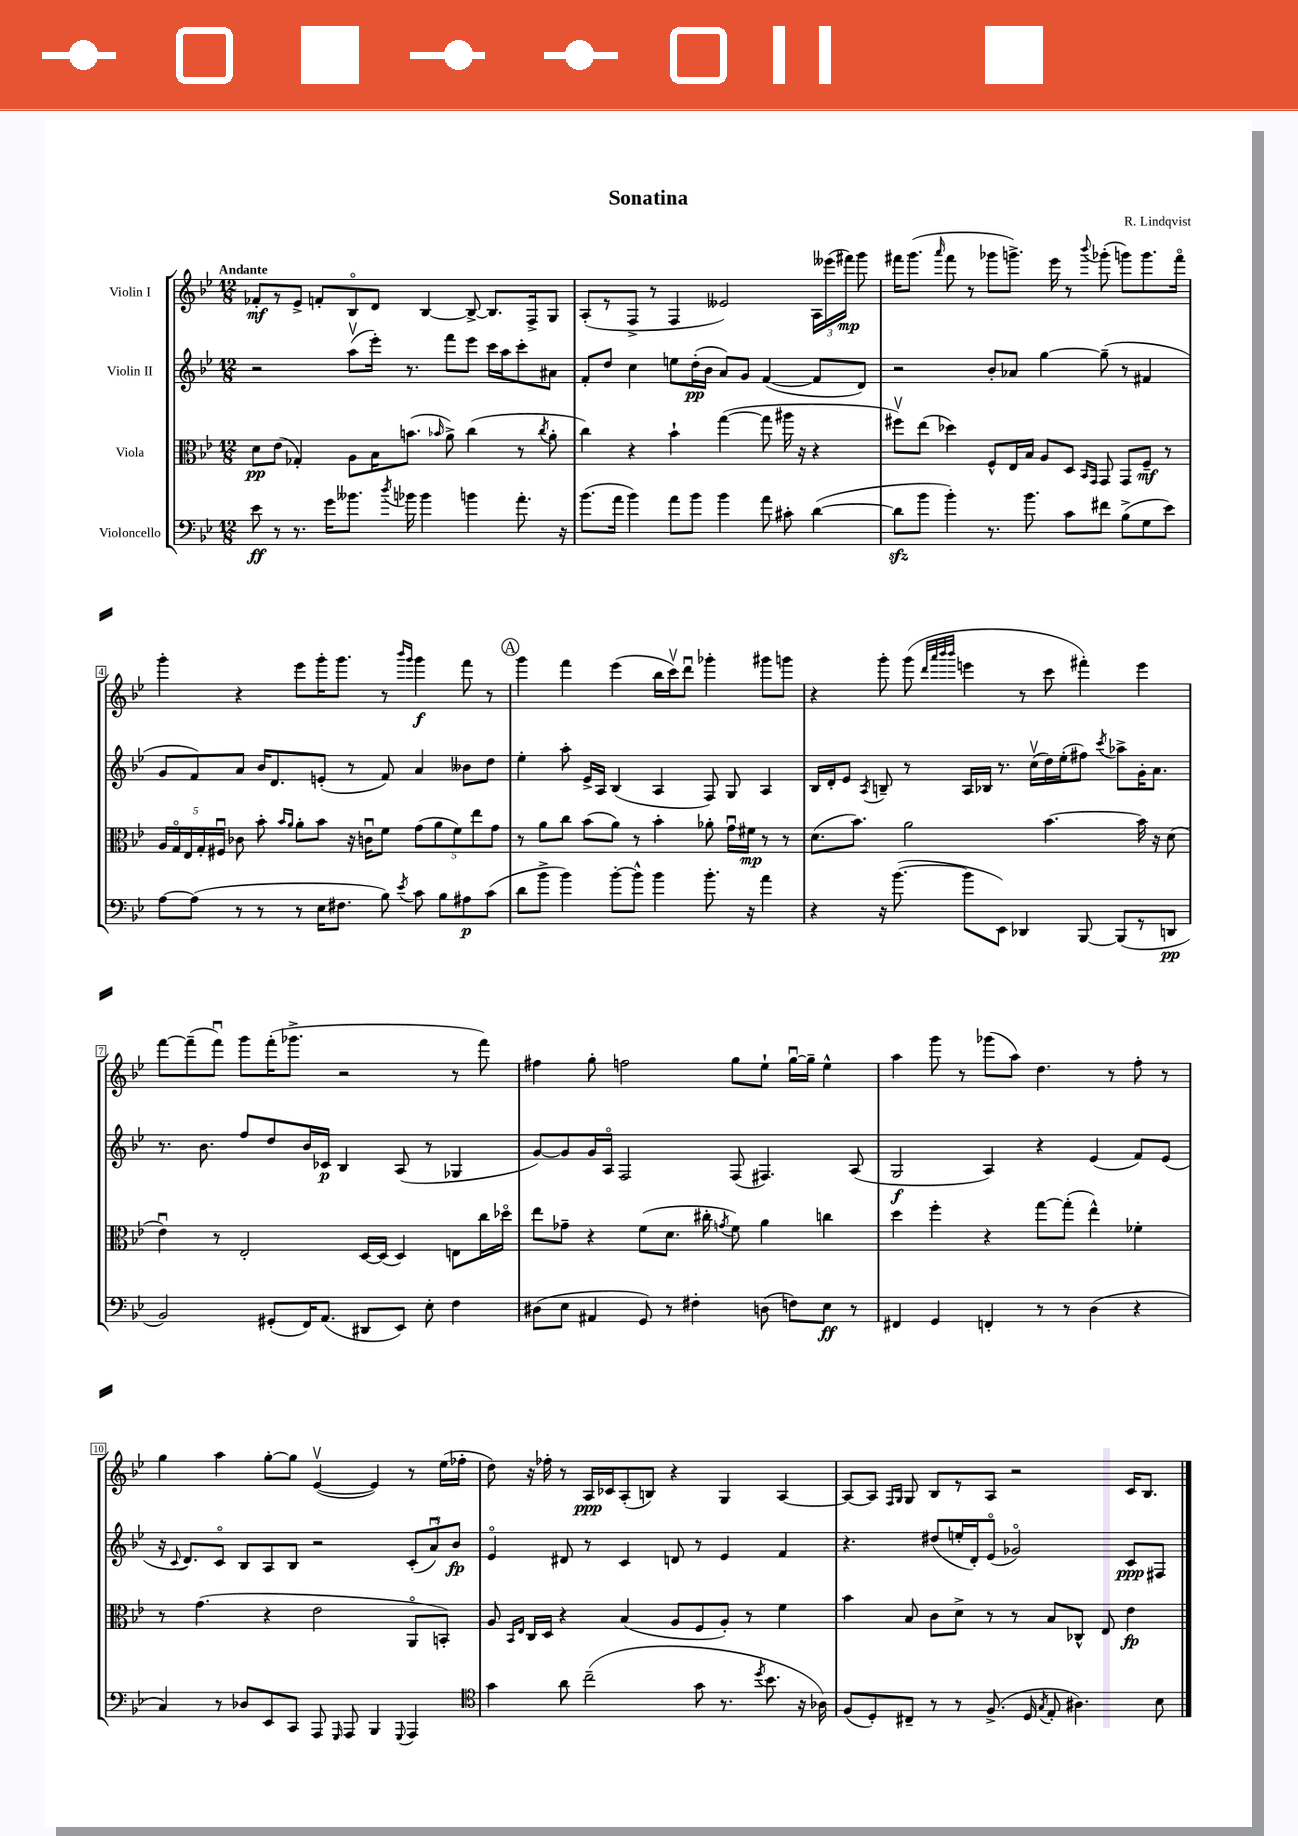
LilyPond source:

\header { title = "Sonatina" composer = "R. Lindqvist" }
<<
\new StaffGroup <<
\new Staff = "s0" \with { instrumentName = "Violin I" } {
    \clef treble \key bes \major \numericTimeSignature \time 12/8 \tempo "Andante"
    \autoBeamOff fes'8[-.\mf r8 ees'8]-> f'8[-. bes8\flageolet d'8] bes4~ bes8~-> bes8.[ f16-> g8] |
    a8[-.( r8 f8]-> r8 f4 eeses'2) \tuplet 3/2 { a16[ eeses'''16( fis'''16]\mp) } g'''8 |
    fis'''16[ g'''8.]( \grace { a'''16 } fis'''8 r8 ges'''8[ g'''8.]->) ees'''16 r8 \appoggiatura { bes'''8 } ges'''8-.( g'''8[) g'''8. fis'''16]\flageolet |
    g'''4-. r4 ees'''8[ g'''16-. g'''8.] r8 \grace { bes'''16[ g'''16] } g'''4\f f'''8 r8 |
    \mark \markup { \circle "A" } g'''4 f'''4 ees'''4( bes''16[ c'''16\upbow) d'''8]\downbow ges'''4-. gis'''8[ g'''8] |
    r4 g'''8-. g'''8( \grace { d'''32[ a'''32 bes'''32 bes'''32] } e'''4 r8 c'''8 fis'''4-.) e'''4 |
    f'''8[~ f'''8--( f'''8]\downbow) g'''8[ f'''16-.( ges'''8.]-> r2 r8 f'''8) |
    fis''4 g''8-. f''2 g''8[ ees''8]-! g''16[~\downbow g''16]-- ees''4-^ |
    a''4 g'''8 r8 ges'''8[( a''8]) d''4. r8 f''8-. r8 |
    g''4 a''4 g''8[~-. g''8] ees'4~\upbow( ees'4) r8 ees''16[( fes''16]-. |
    d''8) r16 fes''16-. r8 a16[\ppp ces'16 a8-.( b8]) r4 g4 a4~ |
    a8[~ a8] \grace { f16[ g16] } g8 bes8[ r8 a8] r2 c'16[ bes8.] \bar "|." |
}
\new Staff = "s1" \with { instrumentName = "Violin II" } {
    \clef treble \key bes \major \numericTimeSignature \time 12/8
    \autoBeamOff r2 a''8[\upbow( ees'''16]-.) r8. f'''8[ ees'''8] c'''16[ a''16 c'''8-. ais'8] |
    f'8[-. d''8] c''4 e''8[ d''16-.\pp( bes'16] a'8[) g'8] f'4~( f'8[ d'8]) |
    r2 bes'8[-. aes'8] g''4~ g''8--( r8 fis'4 |
    g'8[ f'8) a'8] bes'16[ d'8. e'8]-.( r8 f'8) a'4 beses'8[ d''8] |
    \mark \markup { \circle "A" } ees''4-. a''8-. ees'16[-> a16] bes4( a4 f8) g8 a4 |
    bes16[ d'16-. ees'8] \acciaccatura { a8 } b8-- r8 a16[ bes16] r8. c''16[\upbow( d''16) ees''16-.( fis''8]) \acciaccatura { c'''8 } aes''8[-> g'16-. a'8.] |
    r8. bes'8. f''8[ d''8 bes'16 ces'16]\p bes4 a8( r8 ges4 |
    g'8[~) g'8 g'16 a16]\flageolet f2 f8( fis4.) a8( |
    g2\f a4) r4 ees'4( f'8[) ees'8]( |
    r16 \appoggiatura { c'8 } d'8.[) c'8]\flageolet bes8[ a8 bes8] r2 \tuplet 3/2 { c'8[-.( a'8\downbow) bes'8]\fp } |
    ees'4\flageolet dis'8 r8 c'4 d'8 r8 ees'4 f'4 |
    r4. dis''8[( e''16-. d'16-.) ees'8]\flageolet( ges'2\flageolet) c'8[\ppp fis8] \bar "|." |
}
\new Staff = "s2" \with { instrumentName = "Viola" } {
    \clef alto \key bes \major \numericTimeSignature \time 12/8
    \autoBeamOff d'8[\pp ees'8]( ges4-.) a8[ bes16 b'8.]( \grace { bes'16 } a'8->) c''4( r8 \acciaccatura { c''8 } a'8-. |
    c''4) r4 bes'4-! g''4~( g''8 ais''16 r16 r4 |
    fis''8[\upbow) ees''8]( des''4) f8[-^ ees16 bes16] a8[ d8] \grace { bes,16[ g,16] } g,8 g,8[ f8]--\mf r8 |
    \tuplet 5/4 { a16[ g16\flageolet ees16 g16-. fis16]\downbow } ces'8 bes'8-. \grace { bes'16[ a'16] } a'8[-. bes'8] r16 c'16[\downbow f'8] \tuplet 5/4 { g'8[( a'8 f'8) ees''8 g'8] } |
    \mark \markup { \circle "A" } r8 a'8[ c''8] bes'8[( a'8]) r8 bes'4-. aes'8-. g'16[\downbow fis'16]\mp r8 r8 |
    d'8.[( bes'8.]) a'2 bes'4.~ bes'16 r16 d'8( |
    ees'4\downbow) r8 ees2-. d16[~ d16]( d4) e8[ c''16 des''16]\flageolet |
    ees''8[ ges'8]-- r4 f'8[( d'8.] cis''16-. \acciaccatura { g'8 } f'8) a'4 c''4 |
    d''4 f''4-. r4 g''8[~ g''8]-.( ees''4-^) fes'4-. |
    r8 g'4.( r4 ees'2 a,8[\flageolet b,8]-.) |
    a8 \grace { bes,16[ ees16] } c16[ d16] r4 bes4( a8[ f8 a8]-.) r8 f'4 |
    bes'4 bes8 c'8[ d'8]-> r8 r8 bes8[ ces8]-^ ees8 ees'4\fp \bar "|." |
}
\new Staff = "s3" \with { instrumentName = "Violoncello" } {
    \clef bass \key bes \major \numericTimeSignature \time 12/8
    \autoBeamOff ees'8\ff r8 r8. g'16[ beses'8.] \acciaccatura { d''8 } bes'16 bes'4 b'4 a'8.-. r16 |
    bes'8.[( a'16] bes'4) a'8[ bes'8] bes'4 a'8 cis'8-. d'4~( |
    d'8[\sfz bes'8] bes'4-.) r8. bes'8. c'8[ fis'8] bes8[->( g8 ees'8]) |
    a8[~ a8]( r8 r8 r8 ees16[ fis8.] bes8) \acciaccatura { ees'8 } c'8 bes8[ ais8\p c'8]( |
    \mark \markup { \circle "A" } d'8[ bes'8]-> bes'4) bes'8[~-. bes'8]-^ bes'4 bes'8.-. r16 a'4 |
    r4 r16 bes'8.~( bes'8[ ees,8]) des,4 bes,,8~ bes,,8[( r8 d,8]\pp |
    bes,2) gis,8[-.( f,16) a,8.]( dis,8[ ees,8]) ees8-. f4 |
    dis8[( ees8] ais,4 g,8) r8 fis4-. d8( f8[) ees8]\ff r8 |
    fis,4 g,4 f,4-. r8 r8 d4( r4 |
    c4) r8 des8[ ees,8 c,8] a,,8 \grace { g,,16 } a,,8 bes,,4 \appoggiatura { g,,8 } a,,4 |
    \clef tenor g'4 a'8 c''2--( g'8 r8. \acciaccatura { d''8 } bes'8. r16 aes16) |
    f8[( d8-.) cis8]-- r8 r8 f8.->( d16 \acciaccatura { g8 } ees8-. ais4.) bes8 \bar "|." |
}
>>
>>
\layout { \context { \Score \override BarNumber.stencil = #(make-stencil-boxer 0.1 0.3 ly:text-interface::print) } }
